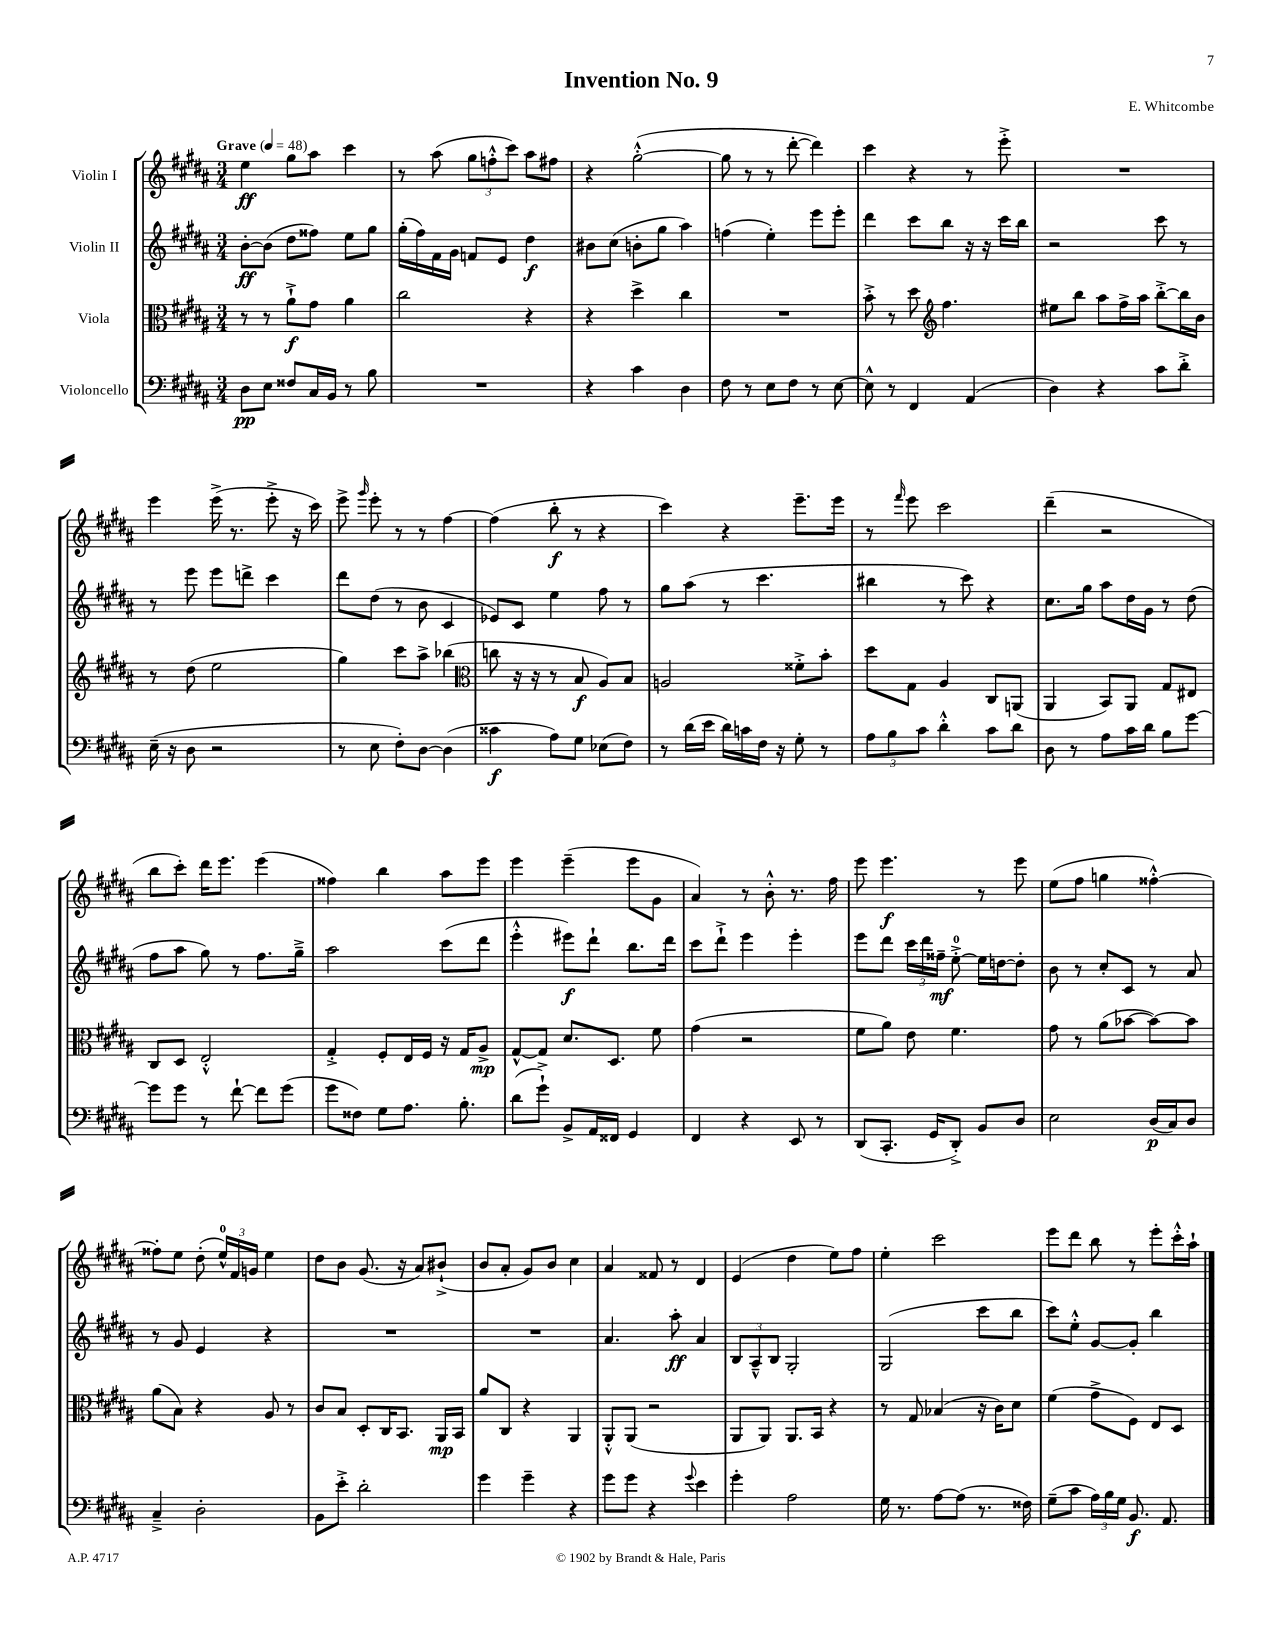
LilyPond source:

\header { title = "Invention No. 9" composer = "E. Whitcombe" }
<<
\new StaffGroup <<
\new Staff = "s0" \with { instrumentName = "Violin I" } {
    \clef treble \key b \major \numericTimeSignature \time 3/4 \tempo "Grave" 4 = 48
    \autoBeamOff e''4\ff gis''8[ ais''8] cis'''4 |
    r8 ais''8( \tuplet 3/2 { gis''8[ f''8-.-^ cis'''8]) } ais''8[ fis''8] |
    r4 gis''2~-.-^( |
    gis''8 r8 r8 dis'''8~-. dis'''4) |
    cis'''4 r4 r8 e'''8-.-> |
    R2. |
    e'''4 e'''16->( r8. e'''8-.-> r16 cis'''16) |
    e'''8-> \grace { gis'''16 } e'''8-. r8 r8 fis''4~ |
    fis''4( b''8-.\f r8 r4 |
    cis'''4) r4 e'''8.[-- e'''16] |
    r8 \grace { fis'''16 } e'''8 cis'''2 |
    dis'''4--( r2 |
    b''8[ cis'''8]-.) dis'''16[ e'''8.] e'''4( |
    fisis''4) b''4 ais''8[ e'''8] |
    e'''4 e'''4--( e'''8[ gis'8] |
    ais'4) r8 b'8-.-^ r8. fis''16 |
    e'''8 e'''4.\f r8 e'''8 |
    e''8[( fis''8] g''4 fisis''4~-.-^) |
    fisis''8[-. e''8] dis''8-.( \tuplet 3/2 { e''16[-0-^) fis'16 g'16] } e''4 |
    dis''8[ b'8] gis'8.( r16 ais'8[) bis'8]-!->( |
    b'8[ ais'8]-. gis'8[) b'8] cis''4 |
    ais'4 fisis'8 r8 dis'4 |
    e'4( dis''4 e''8[) fis''8] |
    e''4-. cis'''2 |
    e'''8[ dis'''8] b''8 r8 e'''8[-. cis'''16-.-^ ais''16]-! \bar "|." |
}
\new Staff = "s1" \with { instrumentName = "Violin II" } {
    \clef treble \key b \major \numericTimeSignature \time 3/4
    \autoBeamOff b'8[~-.\ff b'8]( dis''8[ fisis''8]) e''8[ gis''8] |
    gis''16[-.( fis''16) fis'16 gis'16] f'8[ e'8] dis''4\f |
    bis'8[ cis''8]( b'8[-. gis''8] ais''4) |
    f''4( e''4-.) e'''8[ e'''8]-. |
    dis'''4 cis'''8[ b''8] r16 r16 cis'''16[ b''16] |
    r2 cis'''8 r8 |
    r8 e'''8 e'''8[ d'''8]-> cis'''4 |
    dis'''8[ dis''8]( r8 b'8 cis'4 |
    ees'8[) cis'8] e''4 fis''8 r8 |
    gis''8[ ais''8]( r8 cis'''4. |
    bis''4 r8 cis'''8) r4 |
    cis''8.[ gis''16] ais''8[ dis''16 gis'16] r8 dis''8( |
    fis''8[ ais''8] gis''8) r8 fis''8.[ gis''16]---> |
    ais''2 cis'''8[( dis'''8] |
    e'''4-.-^ eis'''8[\f) dis'''8]-! b''8.[ dis'''16] |
    cis'''8[ dis'''8]-!-> e'''4 e'''4-. |
    e'''8[ dis'''8] \tuplet 3/2 { cis'''16[ dis'''16 fisis''16]--\mf } e''8-0~-.-> e''16[ d''16~ d''8]-. |
    b'8 r8 cis''8[-. cis'8] r8 ais'8 |
    r8 gis'8 e'4 r4 |
    R2. |
    R2. |
    ais'4. ais''8-.\ff ais'4 |
    \tuplet 3/2 { b8[ ais8---^ b8] } gis2-. |
    gis2( cis'''8[ b''8] |
    cis'''8[) e''8]-.-^ gis'8[~ gis'8]-. b''4 \bar "|." |
}
\new Staff = "s2" \with { instrumentName = "Viola" } {
    \clef alto \key b \major \numericTimeSignature \time 3/4
    \autoBeamOff r8 r8 ais'8[-!->\f gis'8] ais'4 |
    cis''2 r4 |
    r4 dis''4-> cis''4 |
    R2. |
    b'8-.-> r8 dis''8 \clef treble fis''4. |
    eis''8[ b''8] ais''8[ fis''16-> ais''16] b''8[~-.-> b''16 b'16] |
    r8 dis''8( e''2 |
    gis''4) cis'''8[ ais''8]-> bes''4( |
    \clef alto c''8 r16 r16 r8 b8\f ais8[) b8] |
    a2 fisis'8[-.-> b'8]-. |
    dis''8[ gis8] ais4 cis8[ a,8]( |
    ais,4 b,8[) ais,8] gis8[ eis8] |
    cis8[ dis8] e2-.-^ |
    gis4-.-> fis8[-. e16 fis16] r16 gis16[ ais8]->\mp |
    gis8[~-^ gis8] dis'8.[ dis8.] fis'8 |
    gis'4( r2 |
    fis'8[ ais'8]) e'8 fis'4. |
    gis'8 r8 ais'8[( bes'8]~ bes'8[~) bes'8] |
    ais'8[( b8]) r4 ais8 r8 |
    cis'8[ b8] dis8[-. cis16 b,8.] ais,16[\mp b,16] |
    ais'8[ cis8] r4 ais,4 |
    ais,8[-.-^ ais,8]( r2 |
    ais,8[ ais,8]) ais,8.[ b,16] r4 |
    r8 gis8 bes4( r16 cis'16[) dis'8] |
    fis'4( gis'8[-> fis8]) e8[ dis8] \bar "|." |
}
\new Staff = "s3" \with { instrumentName = "Violoncello" } {
    \clef bass \key b \major \numericTimeSignature \time 3/4
    \autoBeamOff dis8[\pp e8] fisis8[ cis16 b,16] r8 b8 |
    R2. |
    r4 cis'4 dis4 |
    fis8 r8 e8[ fis8] r8 e8~ |
    e8-^ r8 fis,4 ais,4( |
    dis4) r4 cis'8[ dis'8]-.-> |
    e16--( r16 dis8 r2 |
    r8 e8 fis8[-.) dis8]~ dis4( |
    cisis'4\f ais8[) gis8] ees8[( fis8]) |
    r8 dis'16[( e'16] dis'16[) c'16 fis16] r16 gis8-. r8 |
    \tuplet 3/2 { ais8[ b8 cis'8] } dis'4-.-^ cis'8[ dis'8] |
    dis8 r8 ais8[ cis'16 dis'16] b8[ gis'8]~ |
    gis'8[ gis'8] r8 fis'8~-! fis'8[ gis'8]( |
    gis'8[ fisis8]) gis8[ ais8.] b8.-. |
    dis'8[( gis'8]-!->) b,8[-> ais,16 fisis,16] gis,4 |
    fis,4 r4 e,8 r8 |
    dis,8[( cis,8.]-. gis,16[ dis,8]-.->) b,8[ dis8] |
    e2 dis16[\p( cis16) dis8] |
    cis4---> dis2-. |
    b,8[ e'8]-.-> dis'2-. |
    gis'4 gis'4-- r4 |
    gis'8[ gis'8] r4 \appoggiatura { gis'8 } e'4 |
    gis'4-. ais2 |
    gis16 r8. ais8[~ ais8]( r8. fisis16) |
    gis8[--( cis'8] \tuplet 3/2 { ais16[) b16 gis16] } b,8.\f ais,8. \bar "|." |
}
>>
>>
\layout { \context { \Score \remove "Bar_number_engraver" } }
